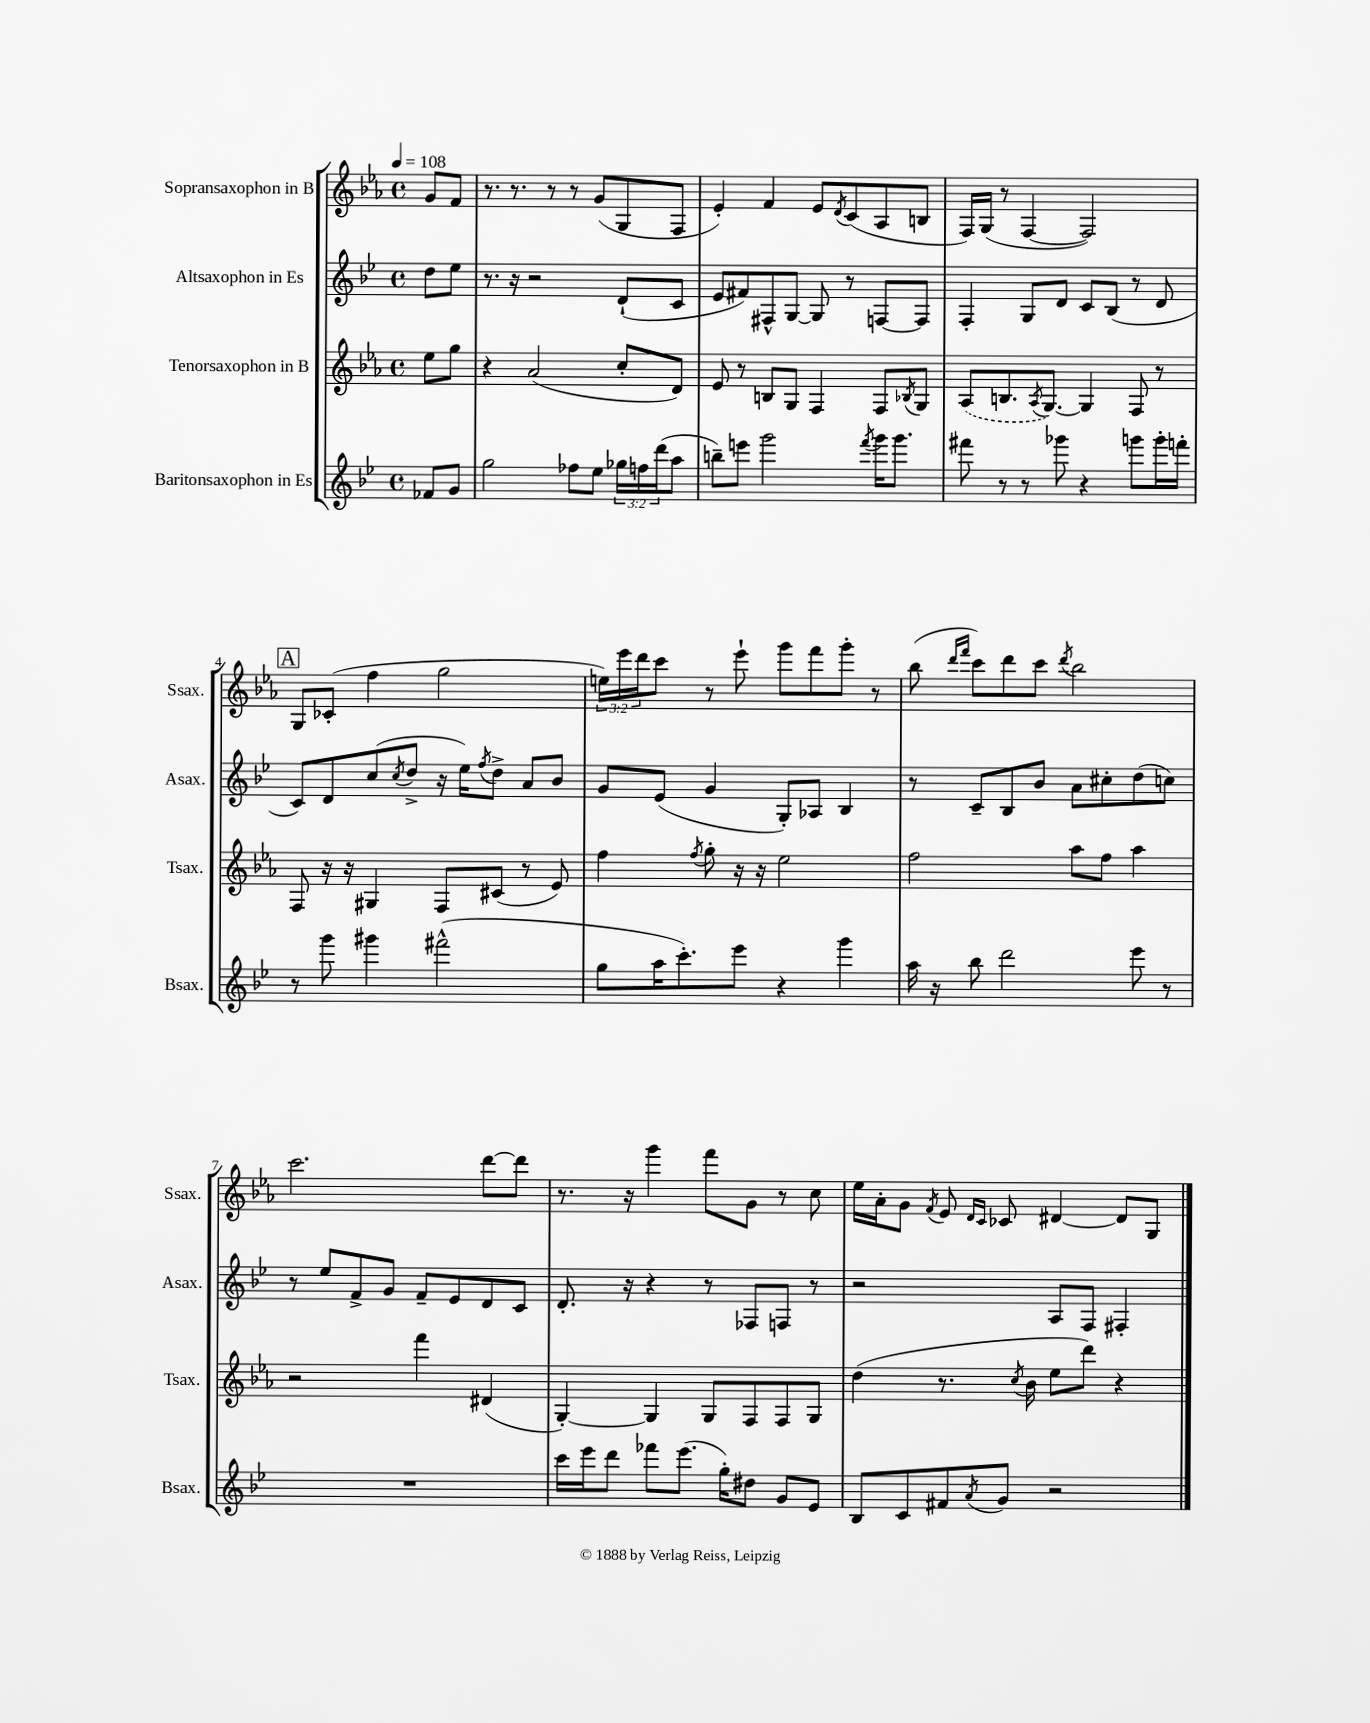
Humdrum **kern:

**kern	**kern	**kern	**kern
*staff4	*staff3	*staff2	*staff1
*clefG2	*clefG2	*clefG2	*clefG2
*k[b-e-]	*k[b-e-a-]	*k[b-e-]	*k[b-e-a-]
*M4/4	*M4/4	*M4/4	*M4/4
*met(c)	*met(c)	*met(c)	*met(c)
*MM108	*MM108	*MM108	*MM108
8f-	8ee-	8dd	8g
8g	8gg	8ee-	8f
=	=	=	=
2gg	4r	8.r	8.r
.	.	16r	8.r
.	(2a-	2r	.
.	.	.	8r
8ff-	.	.	8r
8ee-	.	.	(8g
24gg-	8cc'	(8d`	8G
24ff	.	.	.
(24ddd	.	.	.
8aa	8d)	8c	8F
=	=	=	=
8bb~)	8e-	8e-	4e-')
8eee	8r	8f#)	.
2ggg	8B	8F#^^	4f
.	8G	[8G	.
.	4F	8G]	8e-
.	.	.	8qd
.	.	8r	(8c
8qfff	.	.	.
16ggg	8F	[8F	8A-
8.ggg	.	.	.
.	8qB-	.	.
.	8G	8F]	8B
=	=	=	=
8fff#	(8A-	4F'	16F)
.	.	.	(16G
8r	8.B	.	8r
8r	.	8G	[4F
.	8qA-	.	.
.	[8.G)	.	.
8ggg-	.	8d	.
4r	4G]	8c	2F])
.	.	(8B-	.
8ggg	8F	8r	.
16ggg'	8r	8d	.
16fff'	.	.	.
=	=	=	=
8r	8F	8c)	8G
8ggg	16r	8d	(8c-'
.	16r	.	.
4ggg#	4G#	(8cc	4ff
.	.	8qcc	.
.	.	8dd^	.
(2fff#^^	8F	16r	2gg
.	.	16ee-)	.
.	.	8qff	.
.	(8c#	8dd^	.
.	8r	8a	.
.	8e-)	8b-	.
=	=	=	=
8gg	4ff	8g	24ee)
.	.	.	24eee-
.	.	.	24ddd
16aa	.	(8e-	8ccc
8.ccc')	.	.	.
.	8qff	.	.
.	8gg'	4g	8r
8eee-	16r	.	8eee-`
.	16r	.	.
4r	2ee-	8G')	8ggg
.	.	8A-	8fff
4ggg	.	4B-	8ggg'
.	.	.	8r
=	=	=	=
16aa	2ff	8r	(8bb-
16r	.	.	.
.	.	.	16qqddd
.	.	.	16qqfff
8bb-	.	8c~	8ccc)
2ddd	.	8B-	8ddd
.	.	8b-	8ccc
.	.	.	8qddd
.	8aa-	8a	2bb-
.	8ff	8cc#'	.
8eee-	4aa-	(8dd	.
8r	.	8cc)	.
=	=	=	=
1r	2r	8r	2.ccc
.	.	8ee-	.
.	.	8f^	.
.	.	8g	.
.	4fff	8f~	.
.	.	8e-	.
.	(4d#	8d	[8ddd
.	.	8c	8ddd]
=	=	=	=
16ccc	[4G')	8.d'	8.r
16eee-	.	.	.
8ddd	.	.	.
.	.	16r	16r
8fff-	4G]	4r	4ggg
(8.eee-	.	.	.
.	8G	8r	8fff
16gg')	.	.	.
8dd#	8F	8F-	8g
8g	8F	8F	8r
8e-	8G	8r	8cc
=	=	=	=
8B-	(4dd	2r	16ee-
.	.	.	16a-'
8c	.	.	8g
.	.	.	8qf
8f#	8.r	.	8e-
.	.	.	16qqd
8qa	.	.	16qqc
8g	.	.	8c-
.	8qcc	.	.
.	16b-	.	.
2r	8ee-	8A	[4d#
.	8ddd)	8F	.
.	4r	4F#'	8d#]
.	.	.	8G
==	==	==	==
*-	*-	*-	*-
